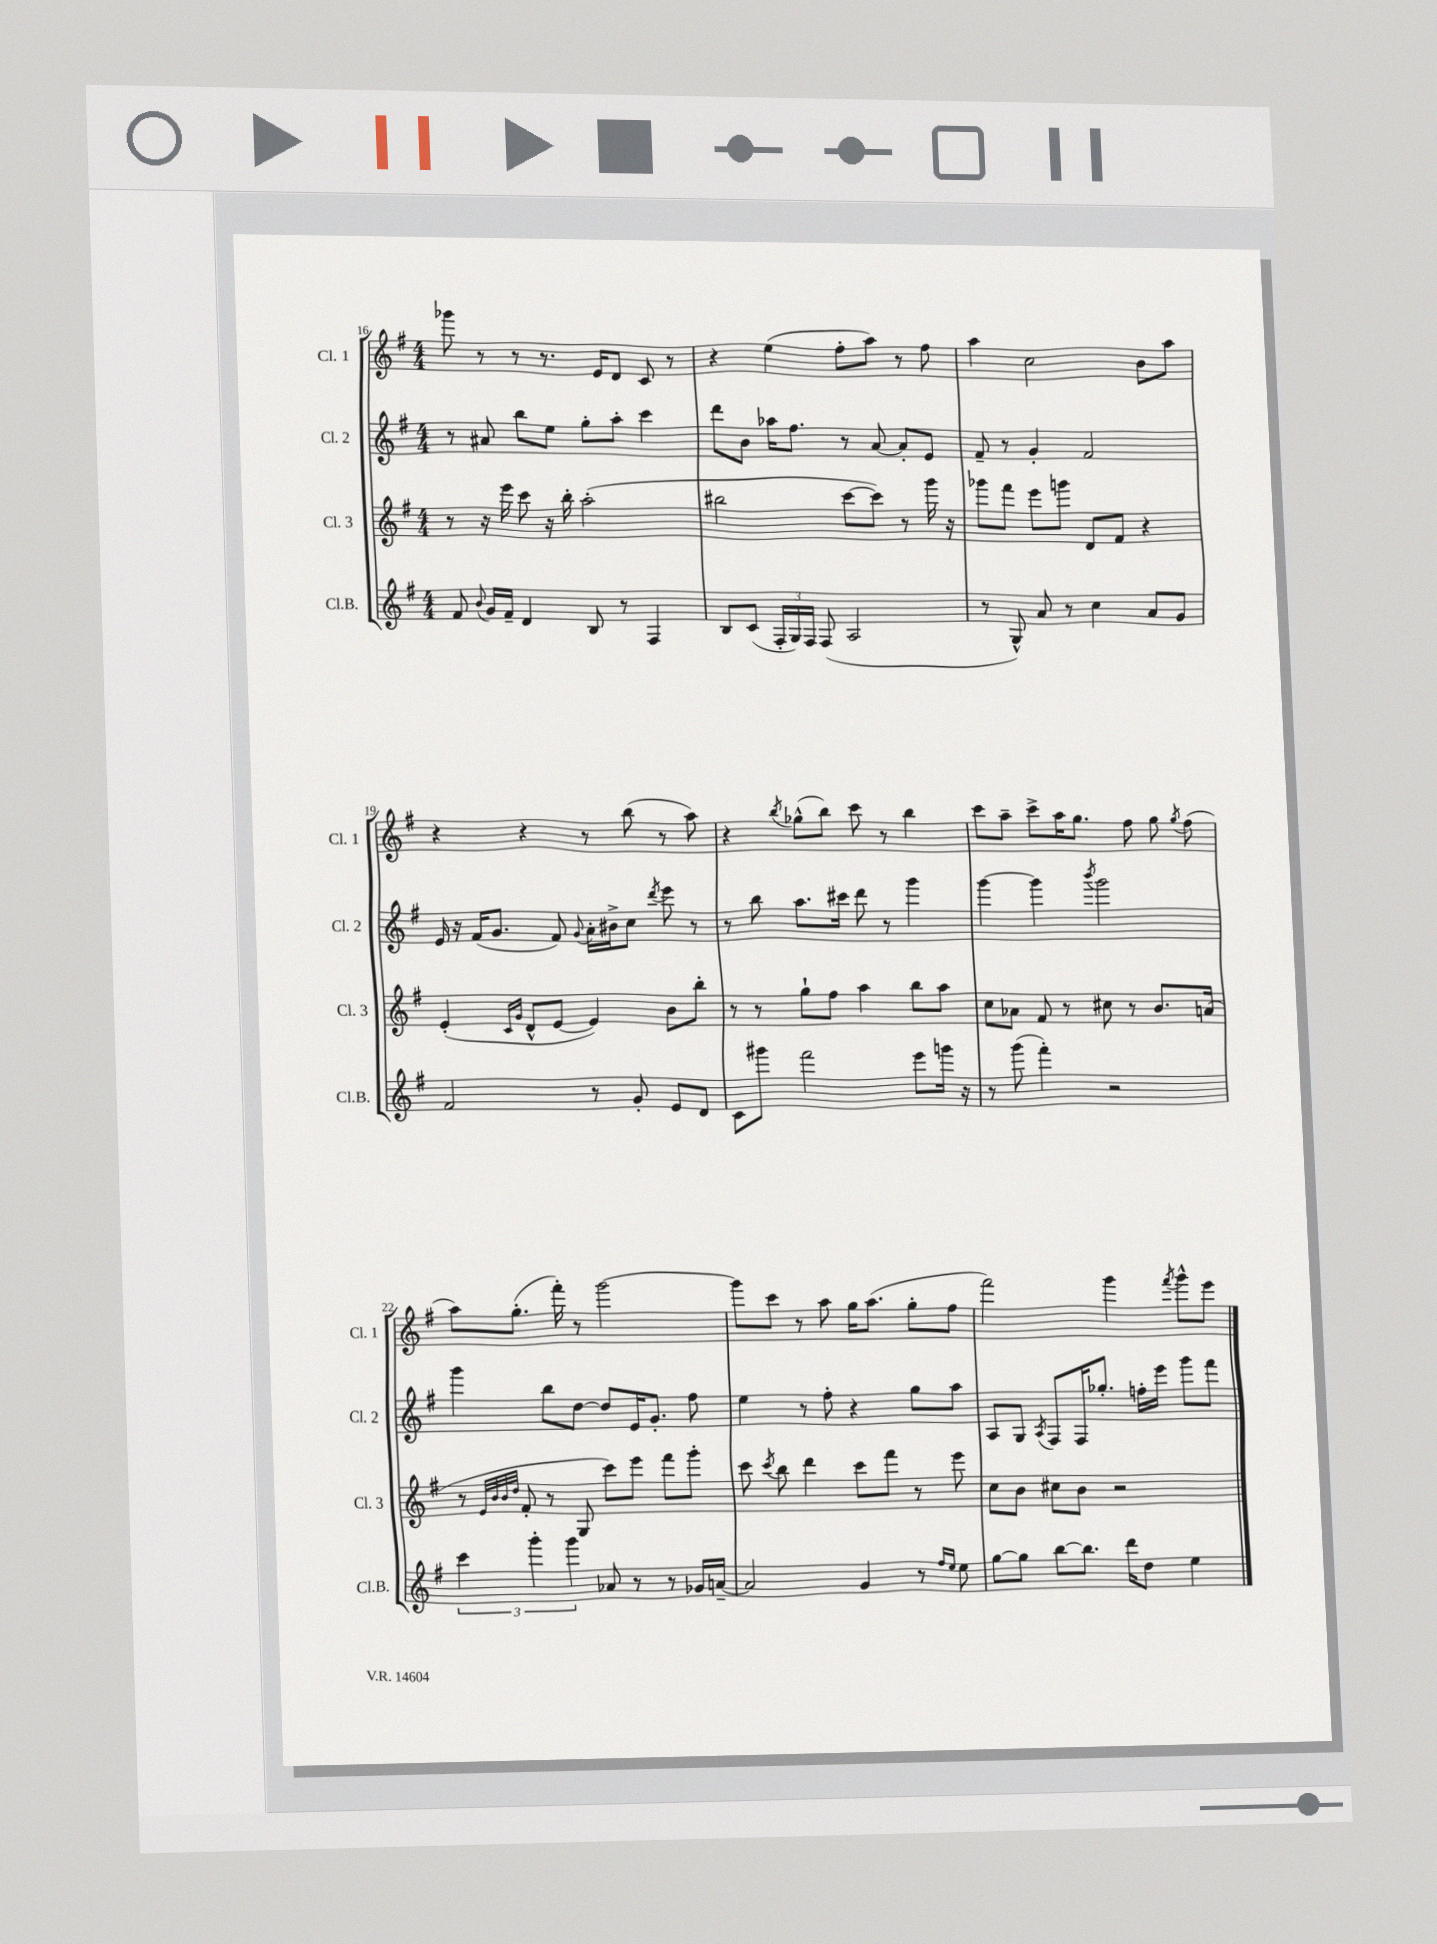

**kern	**kern	**kern	**kern
*staff4	*staff3	*staff2	*staff1
*clefG2	*clefG2	*clefG2	*clefG2
*k[f#]	*k[f#]	*k[f#]	*k[f#]
*M4/4	*M4/4	*M4/4	*M4/4
8f#	8r	8r	8ggg-
8qqb	.	.	.
16g	16r	8a#	8r
16f#~	16eee	.	.
4d	8ccc	8bb	8r
.	16r	8ee	8.r
.	16bb'	.	.
8B	(2aa'	8gg'	.
.	.	.	16e
8r	.	8aa'	8d
4F#	.	4ccc	8c
.	.	.	8r
=	=	=	=
8B	2bb#	8ddd	4r
(8c	.	8b	.
24F#'	.	16aa-	(4ee
24G)	.	.	.
.	.	8.ff#	.
24F#	.	.	.
(8F#	.	.	.
2A	[8ccc	8r	8ff#'
.	8ccc])	[8a	8aa)
.	8r	8a']	8r
.	16ggg	8e	8ff#
.	16r	.	.
=	=	=	=
8r	8ggg-	8f#~	4aa
8G^^)	8fff#	8r	.
8a	8eee	4g'	2cc
8r	8ggg	.	.
4cc	8d	2f#	.
.	8f#	.	.
8a	4r	.	8b
8g	.	.	8aa
=	=	=	=
2f#	(4e'	16e	4r
.	.	16r	.
.	.	(16f#	.
.	.	8.g	.
.	16qqc	.	.
.	16qqg	.	.
.	8d^^	.	4r
.	[8e	8f#)	.
.	.	8qqg	.
8r	4e])	16a'	8r
.	.	16b#^	.
8g'	.	8cc	(8bb
.	.	8qddd	.
8e	8b	8eee	8r
8d	8bb'	8r	8aa)
=	=	=	=
8c	8r	8r	4r
8ggg#	8r	8bb	.
.	.	.	8qbb
2fff#	8gg`	8.aa	(8gg-^^
.	8ff#	.	8bb)
.	.	16ccc#	.
.	4aa	8ddd	8ccc
.	.	8r	8r
8eee	8bb	4ggg	4bb
16ggg	8aa	.	.
16r	.	.	.
=	=	=	=
8r	8cc	[4ggg	8ccc
(8ggg	8a-	.	8aa~
4fff#')	8f#	4ggg]	8ccc^
.	8r	.	16aa
.	.	.	8.gg
.	.	8qbbb	.
2r	8cc#	2ggg	.
.	8r	.	8ff#
.	8.b	.	8gg
.	.	.	8qgg
.	.	.	(8ff#
.	(16a	.	.
=	=	=	=
6ccc	8r	4ggg	8aa)
.	32qqe	.	.
.	32qqb	.	.
.	32qqb	.	.
.	32qqdd	.	.
.	8f#'	.	(8.gg'
6ggg'	.	.	.
.	8r	8bb	.
.	.	.	16fff#')
6ggg	.	.	.
.	8G	[8dd	8r
8a-	8ccc)	8dd]	[2ggg
8r	8eee	16e	.
.	.	8.g'	.
8r	8fff#	.	.
16g-	8ggg'	8ff#	.
[16a~	.	.	.
=	=	=	=
2a]	8ccc	4ee	8ggg]
.	8qccc	.	.
.	8bb	.	8ccc
.	4ddd	8r	8r
.	.	8ff#'	8aa
4g	8ccc	4r	16gg
.	.	.	(8.aa
.	8fff#	.	.
8r	8r	8gg	8gg'
16qqff#	.	.	.
16qqee	.	.	.
8ee	8eee	8aa	8ff#
=	=	=	=
[8gg	8cc	8A	2fff#)
8gg]	8b	8G	.
.	.	8qA	.
[8bb	8cc#	8F#	.
8.bb]	8b	16F#	.
.	.	8.gg-'	.
.	2r	.	4ggg
16ddd	.	.	.
8dd	.	16ff'	.
.	.	16eee	.
.	.	.	8qfff#
4ee	.	8ggg	8ggg^^
.	.	8fff#	8eee
==	==	==	==
*-	*-	*-	*-
